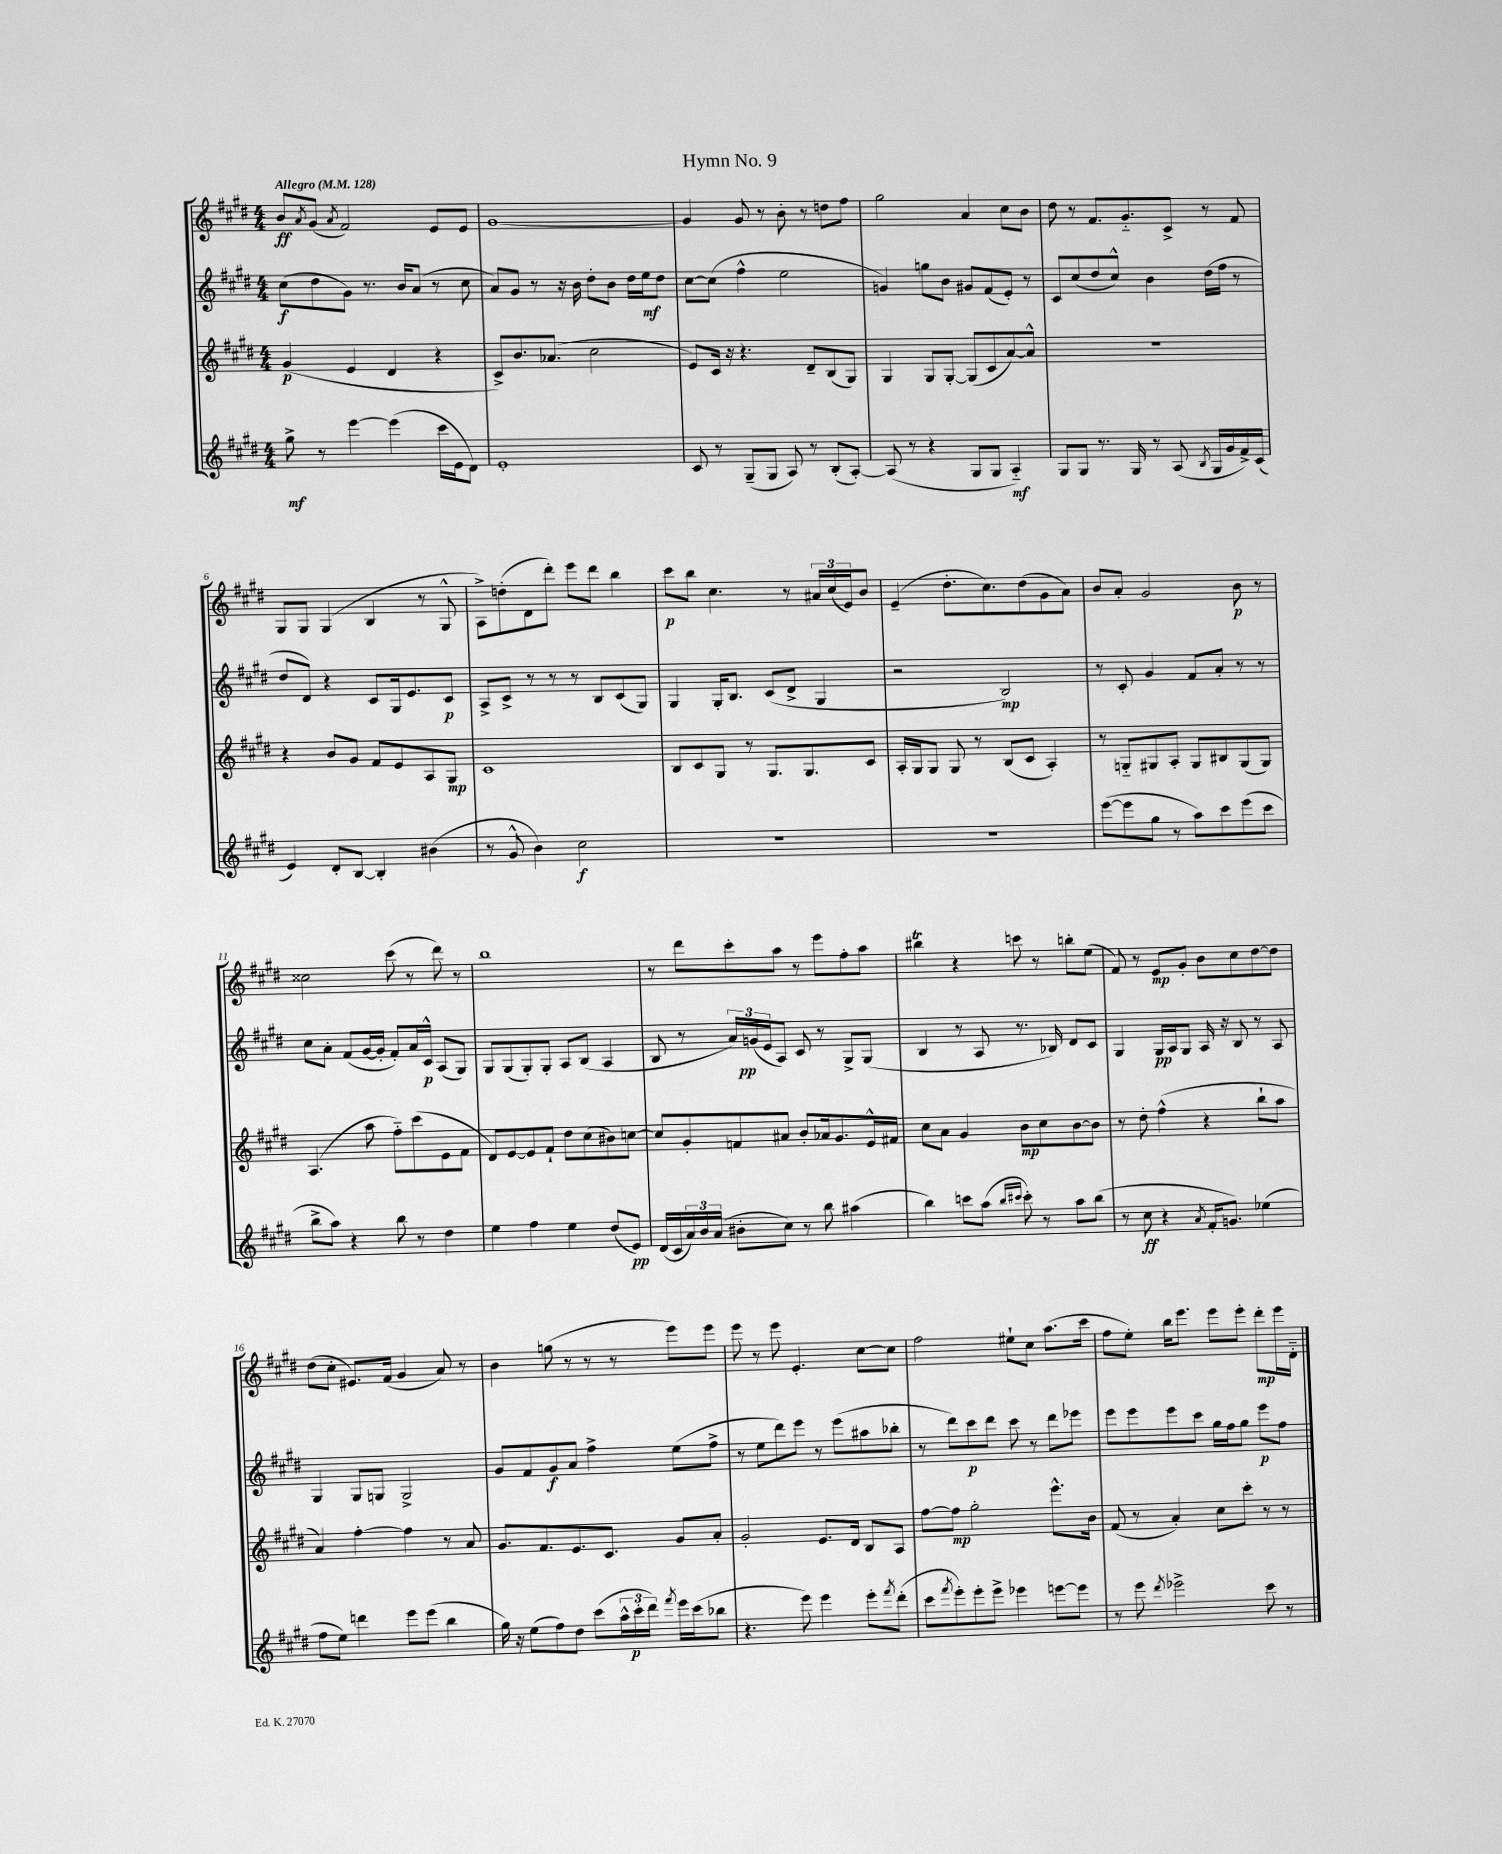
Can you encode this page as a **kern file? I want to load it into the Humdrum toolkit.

**kern	**kern	**kern	**kern
*staff4	*staff3	*staff2	*staff1
*clefG2	*clefG2	*clefG2	*clefG2
*k[f#c#g#d#]	*k[f#c#g#d#]	*k[f#c#g#d#]	*k[f#c#g#d#]
*M4/4	*M4/4	*M4/4	*M4/4
*MM128	*MM128	*MM128	*MM128
8gg#^	(4g#	(8cc#	8b
.	.	.	8qa
8r	.	8dd#	(8g#
.	.	.	8qa
[4eee	4e	8g#)	2f#)
.	.	8.r	.
(4eee]	4d#	.	.
.	.	16b	.
.	.	(8a	.
16ccc#	4r	8r	8e
16e	.	.	.
8d#)	.	8cc#	8e
=	=	=	=
1e'	8c#^)	8a)	[1g#
.	8.b	8g#	.
.	.	8r	.
.	(8.a-	.	.
.	.	16r	.
.	.	16b	.
.	2cc#	8dd#'	.
.	.	8b	.
.	.	16dd#	.
.	.	16ee	.
.	.	8dd#	.
=	=	=	=
8c#	8e)	[8cc#	4g#]
8r	16c#	(8cc#]	.
.	16r	.	.
(8G#~	4.r	4ff#^^	8g#
8G#	.	.	8r
8A)	.	2ee	8b'
8r	8d#~	.	8r
(8B'	(8B	.	8dd
[8A')	8G#)	.	8ff#
=	=	=	=
(8A]	4G#	4g)	2gg#
8r	.	.	.
4r	8G#	8gg	.
.	[8G#'	8b	.
8G#	(8G#]	8g#	4a
8G#	8c#	(8f#	.
4A'~)	[8a)	8e')	8cc#
.	8a^^]	8r	8b
=	=	=	=
8G#	1r	8c#	8dd#
8G#	.	(8cc#	8r
8.r	.	8dd#	8.f#
.	.	8cc#^^)	.
16G#	.	.	8.g#'~
8r	.	4b	.
(8A	.	.	8c#^
8qB	.	.	.
16G#	.	(16dd#	8r
16g#	.	16ff#	.
16f#^)	.	8r	8f#
(16c#	.	.	.
=	=	=	=
4e)	4r	8dd#	8G#
.	.	8d#)	8G#
8d#'	8b	4r	(4G#
[8B	8g#	.	.
4B']	8f#	8c#	4B
.	8e	16G#	.
.	.	8.e	.
(4b#	8A	.	8r
.	8G#	8c#	8G#^^
=	=	=	=
8r	1c#	8A^	8A^)
8g#^^	.	8c#^	(8dd'
4b)	.	8r	8d#
.	.	8r	8ddd#')
2cc#	.	8r	8eee
.	.	8B	8ddd#
.	.	(8c#	4bb
.	.	8G#)	.
=	=	=	=
1r	8B	4G#	8ccc#
.	8c#	.	8bb
.	8G#	16G#'	4.cc#
.	.	8.B	.
.	8r	.	.
.	8.G#	(8c#	.
.	.	8d#^	8r
.	8.G#	.	.
.	.	4G#	24a#
.	.	.	(24cc#
.	.	.	24e)
.	8c#	.	8b
=	=	=	=
1r	16A'	2r	(4e~
.	16G#	.	.
.	8G#	.	.
.	8G#	.	8.dd#'
.	8r	.	.
.	.	.	8.cc#)
.	(8B	2B)	.
.	8c#	.	(8dd#
.	4A')	.	8g#
.	.	.	8a)
=	=	=	=
([8eee	8r	8r	8b
8eee]	8G'~	8c#'	8a'
8gg#	8G#	4g#	2g#
8r	8A'	.	.
8aa)	8G#	8f#	.
8ccc#	8B#	8a'	.
(8eee	(8G#	8r	8b
8ccc#	8G#)	8r	8r
=	=	=	=
8bb^	(4.A	8cc#	2cc##
8aa)	.	8a'	.
4r	.	(8f#	.
.	8aa	[16g#	.
.	.	16g#']	.
8bb	8ff#'~)	8f#')	(8ccc#
8r	(8ccc#	16a	8r
.	.	16c#^^	.
4dd#	8e	(8A	8ddd#)
.	8f#	8G#)	8r
=	=	=	=
4ee	8d#)	8G#	1bb
.	[8e	(8G#	.
4ff#	8e]	8G#')	.
.	8f#`	8G#'	.
4ee	8dd#	8A	.
.	(8cc#	(8B	.
(8dd#	8b#)	4A	.
8e)	[8cc	.	.
=	=	=	=
(16d#	8cc]	8B	8r
16c#	.	.	.
24a)	8g#'	8r	8ddd#
24b	.	.	.
(24a	.	.	.
8b#'	8f	24a)	8ccc#'
.	.	(24g	.
.	.	24e	.
8cc#)	8a#	8A)	8aa
8r	8b'	8c#	8r
8bb	16a-	8r	8eee
.	8.g#	.	.
(4aa#	.	8G#^	8ff#'
.	16e^^	(8G#	8aa
.	16f#	.	.
=	=	=	=
4bb)	8cc#	4B	4bb#
.	8a	.	.
8ccc	4g#	8r	4r
(8aa	.	8A	.
16qqbb	.	.	.
16qqccc#	.	.	.
8ccc#')	8b	8.r	8ccc
8r	8cc#	.	8r
.	.	16B-)	.
8aa	[8b	8d#	8bb'
(8bb	8b]	8c#	(8ee
=	=	=	=
8r	8r	4G#	8f#)
8cc#	8dd#'	.	8r
4r	(4ff#^^	16G#	8e
.	.	16A	.
.	.	8G#	8g#'
8qa	.	.	.
16f#'	4r	16A	8b
8.g)	.	16r	.
.	.	8B	8cc#
(4ee-	8bb`	8r	[8dd#
.	8aa	8A	8dd#]
=	=	=	=
8ff#	4a)	4G#	(8dd#
8ee)	.	.	8cc#'
4ddd	[4ff#'	8G#	8.e#)
.	.	8G	.
.	.	.	(16f#
8eee	4ff#]	2G^	4g#
(8eee	.	.	.
4bb	8r	.	8a)
.	8a	.	8r
=	=	=	=
16gg#)	8.g#	8g#	4b
16r	.	.	.
(8ee	.	8f#	.
.	8.f#	.	.
8ff#)	.	8g#	(8gg
8dd#	8.e	8a	8r
(8ccc#	.	4ff#^	8r
.	8.c#	.	.
24aa^^	.	.	8r
24ccc#'	.	.	.
24ddd#)	.	.	.
8qfff#	.	.	.
16eee	8g#	(8ee	8eee)
(16ccc#	.	.	.
8bb-	8a'	8ff#^	8eee
=	=	=	=
4.r	2g#'	8r	8eee
.	.	8ee	8r
.	.	8ddd#)	8eee
8eee)	.	8eee	4.e'
4eee	8.e	8r	.
.	.	(8eee	.
.	16d#	.	.
8eee'	8B	8aa#	[8cc#
8qfff#	.	.	.
(8ddd#'	8A	8bb-'	8cc#]
=	=	=	=
8ccc#	[8ff#	8r	2ff#
8qfff#	.	.	.
8eee')	8ff#]	8ddd#)	.
8eee'	2gg#'	8ccc#	.
8eee^	.	8ddd#	.
4eee-	.	8ccc#	8ee#`
.	.	8r	8cc#
[8eee	8.eee^^	8ddd#	(8.aa
8eee]	.	8eee-	.
.	16b	.	16ccc#
=	=	=	=
8r	(8f#	8eee	8ff#
8eee	8r	8eee	8ee')
8qddd#	.	.	.
2eee-^	4a')	8eee	16bb
.	.	.	8.eee
.	.	8ccc#	.
.	8cc#	16gg#	8eee
.	.	16ff#	.
.	8ccc#'	8gg#	8eee'
8ccc#	8r	8eee	8ddd#'
8r	8r	8ff#	16eee
.	.	.	16d#'~
==	==	==	==
*-	*-	*-	*-
